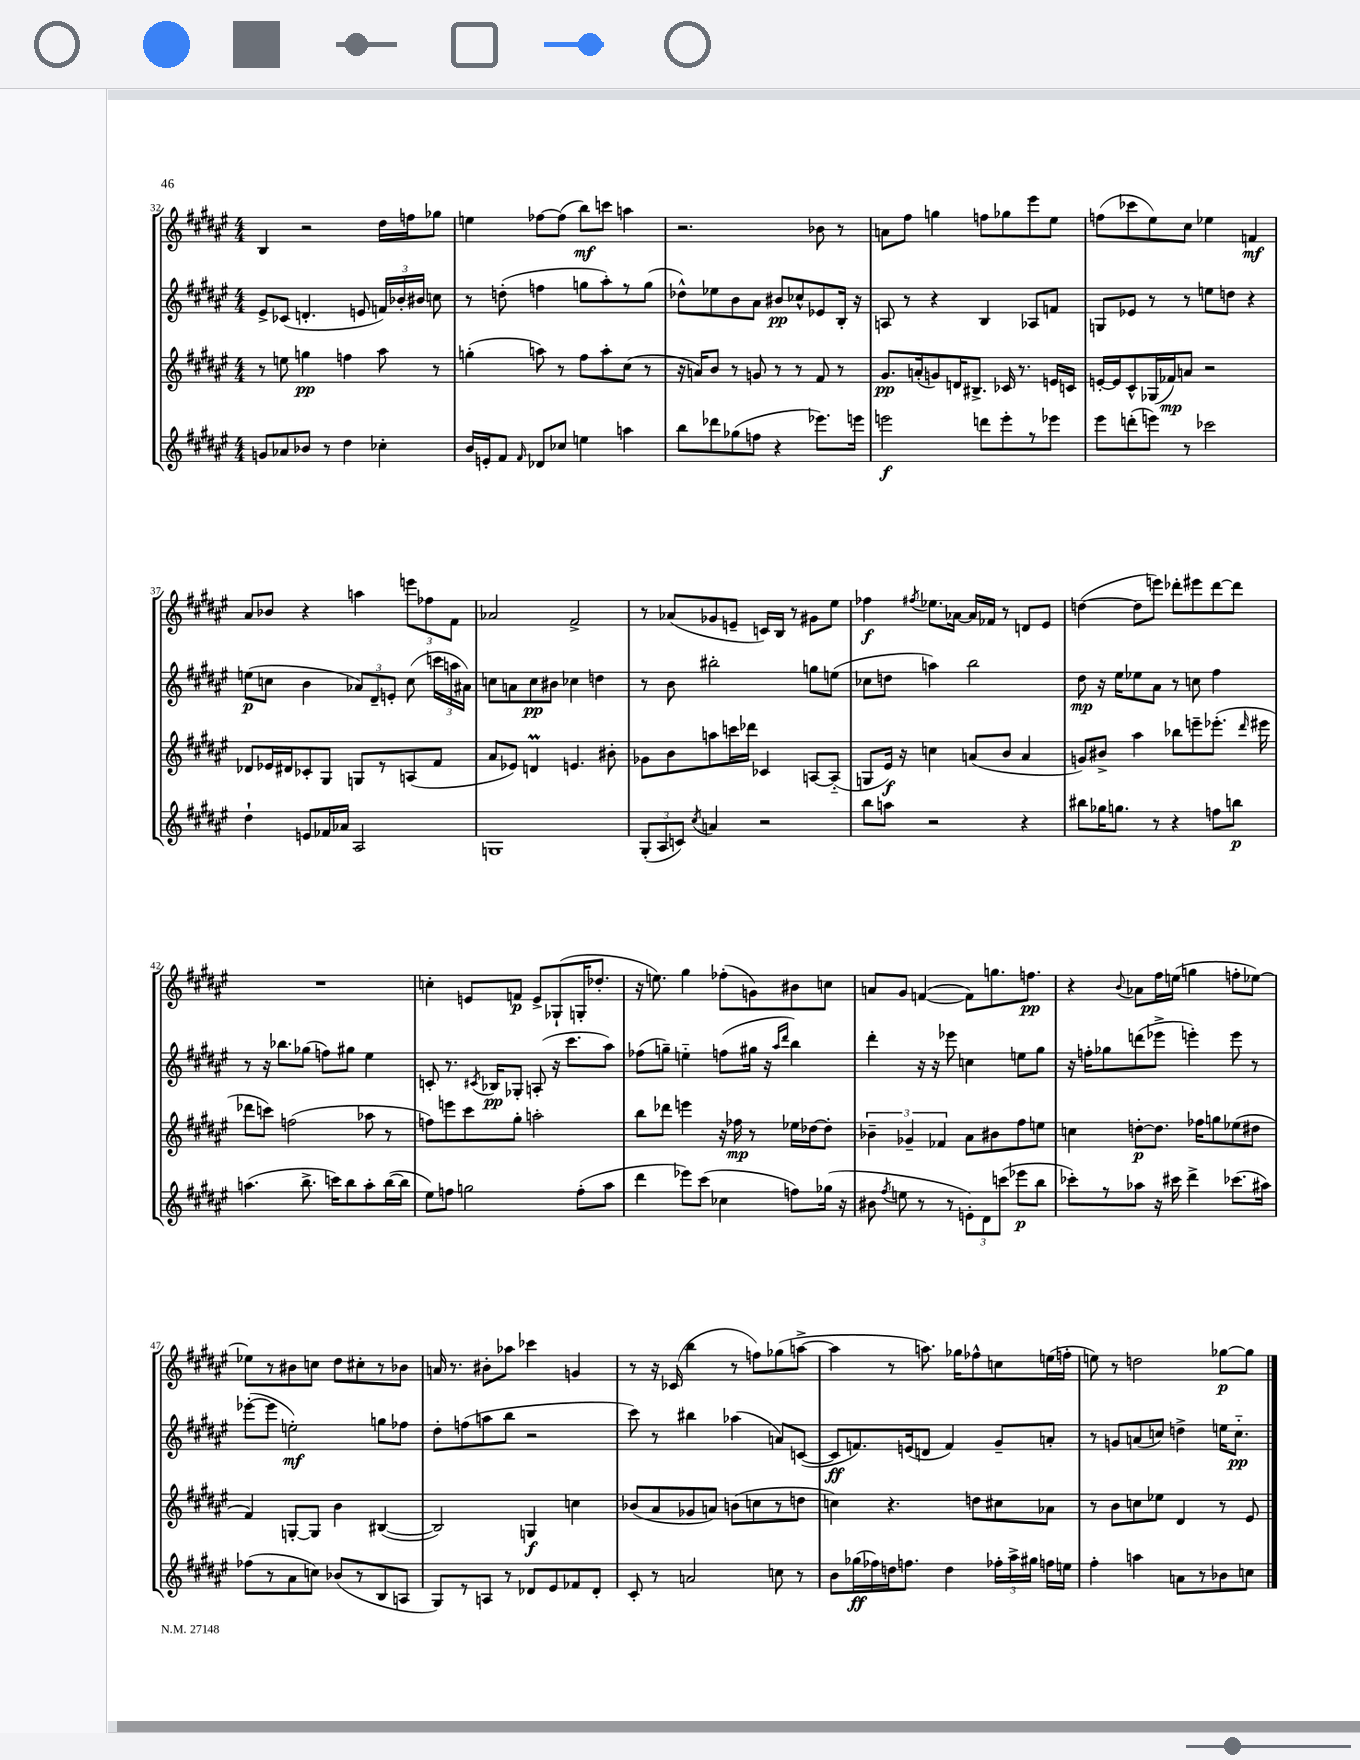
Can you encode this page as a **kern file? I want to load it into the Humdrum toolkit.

**kern	**kern	**kern	**kern
*staff4	*staff3	*staff2	*staff1
*clefG2	*clefG2	*clefG2	*clefG2
*k[f#c#g#d#a#e#]	*k[f#c#g#d#a#e#]	*k[f#c#g#d#a#e#]	*k[f#c#g#d#a#e#]
*M4/4	*M4/4	*M4/4	*M4/4
8g/L	8r	8e#^/L	4B/
8a-/	8ee\	(8c-/J	.
8b-/J	4gg\	4.d'/	2r
8r	.	.	.
4dd#\	4ff\	.	.
.	.	8e/	.
4cc-'\	8aa#\	24f/LL)	16dd#\LL
.	.	24b-'/	.
.	.	.	16ff\J
.	.	24b#/JJ	.
.	8r	8cc\	8gg-\J
=	=	=	=
16b/LL	(4gg'\	8r	4ee\
16e'/J	.	.	.
8f#/J	.	(8dd'\	.
16qqf#/	.	.	.
8d-/L	8aa\)	4ff\	[8ff-\L
8cc-/J	8r	.	(8ff-\]J
4ee\	8ff#\L	8gg\L	8bb\L)
.	8aa'\	8aa#'\)	8ccc\J
4aa\	(8cc#\J	8r	4aa\
.	8r	(8gg\J	.
=	=	=	=
8bb\L	16r	8dd-^^\L)	2.r
.	16a/LK)	.	.
8ddd-\	8b/J	8ee-\	.
(8gg-\	8r	8b\	.
8ff\J	8g/	8a#\J	.
4r	8r	8b#/L	.
.	8r	8cc-^^/	.
8.eee-\L)	8f#/	8e-/	8b-\
.	8r	16B'/Jk	8r
16eee\Jk	.	16r	.
=	=	=	=
2eee\	8.g#/L	8A/	8a\L
.	.	8r	8ff#\J
.	(16a'/k	.	.
.	8g/)	4r	4gg\
.	16d/K	.	.
.	8.B#^/J	.	.
8ddd\L	.	4B/	8ff\L
8eee'\	16c-/	.	8gg-\
.	8.r	.	.
8r	.	8A-/L	8eee#\
8eee-\J	16e/LL	8f/J	8ee#\J
.	16c/JJ	.	.
=	=	=	=
8eee#\L	[16e'/LL	8G/L	(8ff\L
.	16e/]J	.	.
(8ddd'\	8c#^^/	8e-/J	8ccc-\
8eee\J)	(16G-/L	8r	8ee#\)
.	16f-/J)	.	.
8r	8a/J	8r	8cc#\J
2ccc-\	2r	8ee\L	4ee-\
.	.	8dd\J	.
.	.	4r	4f/
=	=	=	=
4dd#`\	8d-/L	(8ee\L	8a#/L
.	16e-/L	8cc\J	8b-/J
.	16d#/J	.	.
8e/L	8c-'/	4b\	4r
16f-/L	8G#/J	.	.
16a-/JJ	.	.	.
2A#/	8G/L	12a-/L)	4aa\
.	.	12d#~/	.
.	8r	.	.
.	.	12e'/J	.
.	(8A/	(8cc\	12eee\L
.	.	.	12ff-\
.	8f#/J	24ccc\LL	.
.	.	24aa\	12f#\J
.	.	24a#\JJ)	.
=	=	=	=
1G	8a#/L	8cc\L	2a-/
.	8e-/J)	8a\	.
.	4d/	8cc\	.
.	.	8b#\J	.
.	4.e/	4cc-\	2f#^/
.	.	4dd\	.
.	8b#'\	.	.
=	=	=	=
(12G#'/L	8g-\L	8r	8r
12A#/	.	.	.
.	8b\	8b\	(8a-/L
12c/J)	.	.	.
8qcc#/	.	.	.
4a/	8aa\	2bb#'\	8g-/
.	16ccc\L	.	8e~/J
.	16ddd-\JJ	.	.
2r	4c-/	.	16c/LL)
.	.	.	16B/JJ
.	.	.	8r
.	[8A/L	8gg\L	8g#\L
.	(8A'~/]J	(8ee\J	8ee#\J
=	=	=	=
8bb\L	8G/L	8cc-\L	4ff-\
8aa\J	16e#/Jk)	8dd\J	.
.	16r	.	.
.	.	.	8qff#/
2r	4cc\	4aa\)	8.ee-\L
.	.	.	[16a-\Jk
.	(8a/L	2bb\	16a-/]LL
.	.	.	16f-/JJ
.	8b/J	.	8r
4r	4a/	.	8d/L
.	.	.	8e#/J
=	=	=	=
8bb#\L	8g/L)	8dd#\	([4dd\
16gg-\K	8b#^/J	16r	.
8.gg\J	.	16ee#\LK	.
.	4aa#\	8ee-\	8dd\]L
8r	.	8a#\J	8eee\J)
4r	8bb-\L	8r	8ddd-'\L
.	8eee~\	8cc\	8eee#\
8ff\L	(8.eee-'\J	4ff#\	[8ddd-\
8bb\J	.	.	8ddd-\]J
.	16qqddd#/	.	.
.	16eee#\	.	.
=	=	=	=
(4.aa\	8ddd-\L	8r	1r
.	8ccc\J)	16r	.
.	.	8.bb-\L	.
.	(2ff\	.	.
8.bb^\	.	(8gg-\J	.
.	.	8ff\L)	.
16ccc\LK)	.	.	.
8bb\	.	8gg#\J	.
8aa'\	8aa-\	4ee#\	.
([16bb\L	8r	.	.
16bb\]JJ	.	.	.
=	=	=	=
8ee#\L)	8ff\L)	8c'/	4cc'\
8ff\J	8eee\	8.r	.
2gg\	8ccc#\	.	8e/L
.	.	8qc#/	.
.	.	16B-/LK	.
.	8gg#'\J	8G-'/J	8f/J
.	2aa'\	(8A'/	8e^/L
.	.	16r	(8G-`/
.	.	8.ccc#\L	.
(8ff'\L	.	.	16G'/K
.	.	.	8.dd-'/J
8aa#\J	.	8aa#\J)	.
=	=	=	=
4ddd#\	8bb\L	(8ff-\L	16r
.	.	.	8.ee\)
.	8ddd-\J	8gg~\J)	.
8eee-\L)	4eee\	4ee'~\	4gg#\
(8ccc#\J	.	.	.
4cc-\	16r	(8ff\L	(8ff-'\L
.	16ff-\	.	.
.	8r	16gg#\Jk	8g\)
.	.	16r	.
.	.	16qqaa#/LL	.
.	.	16qqddd#/JJ	.
8ff\L)	16ee-\LL	4bb\)	8b#\
.	[16dd-\J	.	.
(16gg-\Jk	8dd-'\]J	.	8cc\J
16r	.	.	.
=	=	=	=
8b#\	6b-~\	4ddd#'\	8a/L
8qff#/	.	.	.
8ee\	.	.	8g#/J
.	6g-~/	.	.
8r	.	16r	([4f/
.	.	16r	.
.	6f-/	.	.
8r	.	8eee-\	.
12e'\L)	8a#\L	4cc\	8f\]L)
12d#\	.	.	.
.	8b#\	.	8.gg\
(12ccc\J	.	.	.
8eee-\L	8ff#\	8ee\L	.
.	.	.	8.ff\J
8bb\J	8ee\J	8gg#\J	.
=	=	=	=
8ccc-'\L)	4cc\	16r	4r
.	.	16ff'\LK	.
8r	.	8gg-\	.
.	.	.	8qqb/
8aa-\J	[8dd'\L	(8ddd\	8a-\L
16r	8.dd\]J	8eee-^\J	16ff#\L
16ccc#\	.	.	(16ee\JJ
4ddd#^\	.	4eee'\)	4gg\
.	16ff-\LK	.	.
.	8gg\	.	.
(8.ccc-\L	(8ee-\	8eee\	8ff'\L
.	8dd#\J	8r	[8ee-\J)
16aa#\Jk)	.	.	.
=	=	=	=
(8ff-\L	4f#/)	([8eee-'\L	8ee-\]L
8r	.	8eee-\]J	8r
8a#\	[8G'/L	2ee'\)	8b#\
8cc\J)	8G/]J	.	8cc\J
(8b-/L	4b\	.	8dd#\L
8r	.	.	8cc#'\
8B/	([4B#/	8gg\L	8r
8A/J	.	8ff-\J	8b-\J
=	=	=	=
8G#/L)	2B#/])	8dd#'\L	16a/
.	.	.	8.r
8r	.	(8ff\	.
8A/J	.	8aa\	8b#'\L
8r	.	8bb\J	8aa-\J
8d-/L	4G/	2r	4ccc-\
8e#/	.	.	.
8f-/	4cc\	.	4g/
8d-'/J	.	.	.
=	=	=	=
8c#'/	(8b-/L	8ccc#\)	8r
8r	8a#/	8r	16r
.	.	.	(16c-/
2a/	8g-/	4bb#\	4bb\
.	8a/J)	.	.
.	(8b\L	(4aa-\	8r
.	8cc\	.	8ff\L)
8cc\	8r	8a/L)	(8gg-\
8r	8dd\J	([8c/J	[8aa^\J
=	=	=	=
8b\L	4cc\)	8c/]L	4aa\]
(16gg-\L	.	8.f/)	.
16ff-\)	.	.	.
16dd\J	4.r	.	8r
8.ff\J	.	(16e/k	.
.	.	8d/J	8.aa\)
4dd\	.	4f/)	.
.	.	.	16gg-\LK
.	8dd\L	.	8ff-^^\
24ff-'\LL	8cc#\	8g#~/L	8cc\
24aa#^\	.	.	.
24gg#\JJ	.	.	.
16ff\LL	8a-\J	8a'/J	(16ee\L
16ee\JJ	.	.	16ff'\JJ
=	=	=	=
4ff#'\	8r	8r	8ee\)
.	8b\L	8g/L	8r
4aa\	8cc\	(8a/	2dd\
.	8ee-\J	8cc/J)	.
8a\L	4d#/	4dd^\	.
8r	.	.	.
8b-\	8r	16ee\LK	[8gg-\L
.	.	8.cc'~\J	.
8cc\J	8e#/	.	8gg-\]J
==	==	==	==
*-	*-	*-	*-
